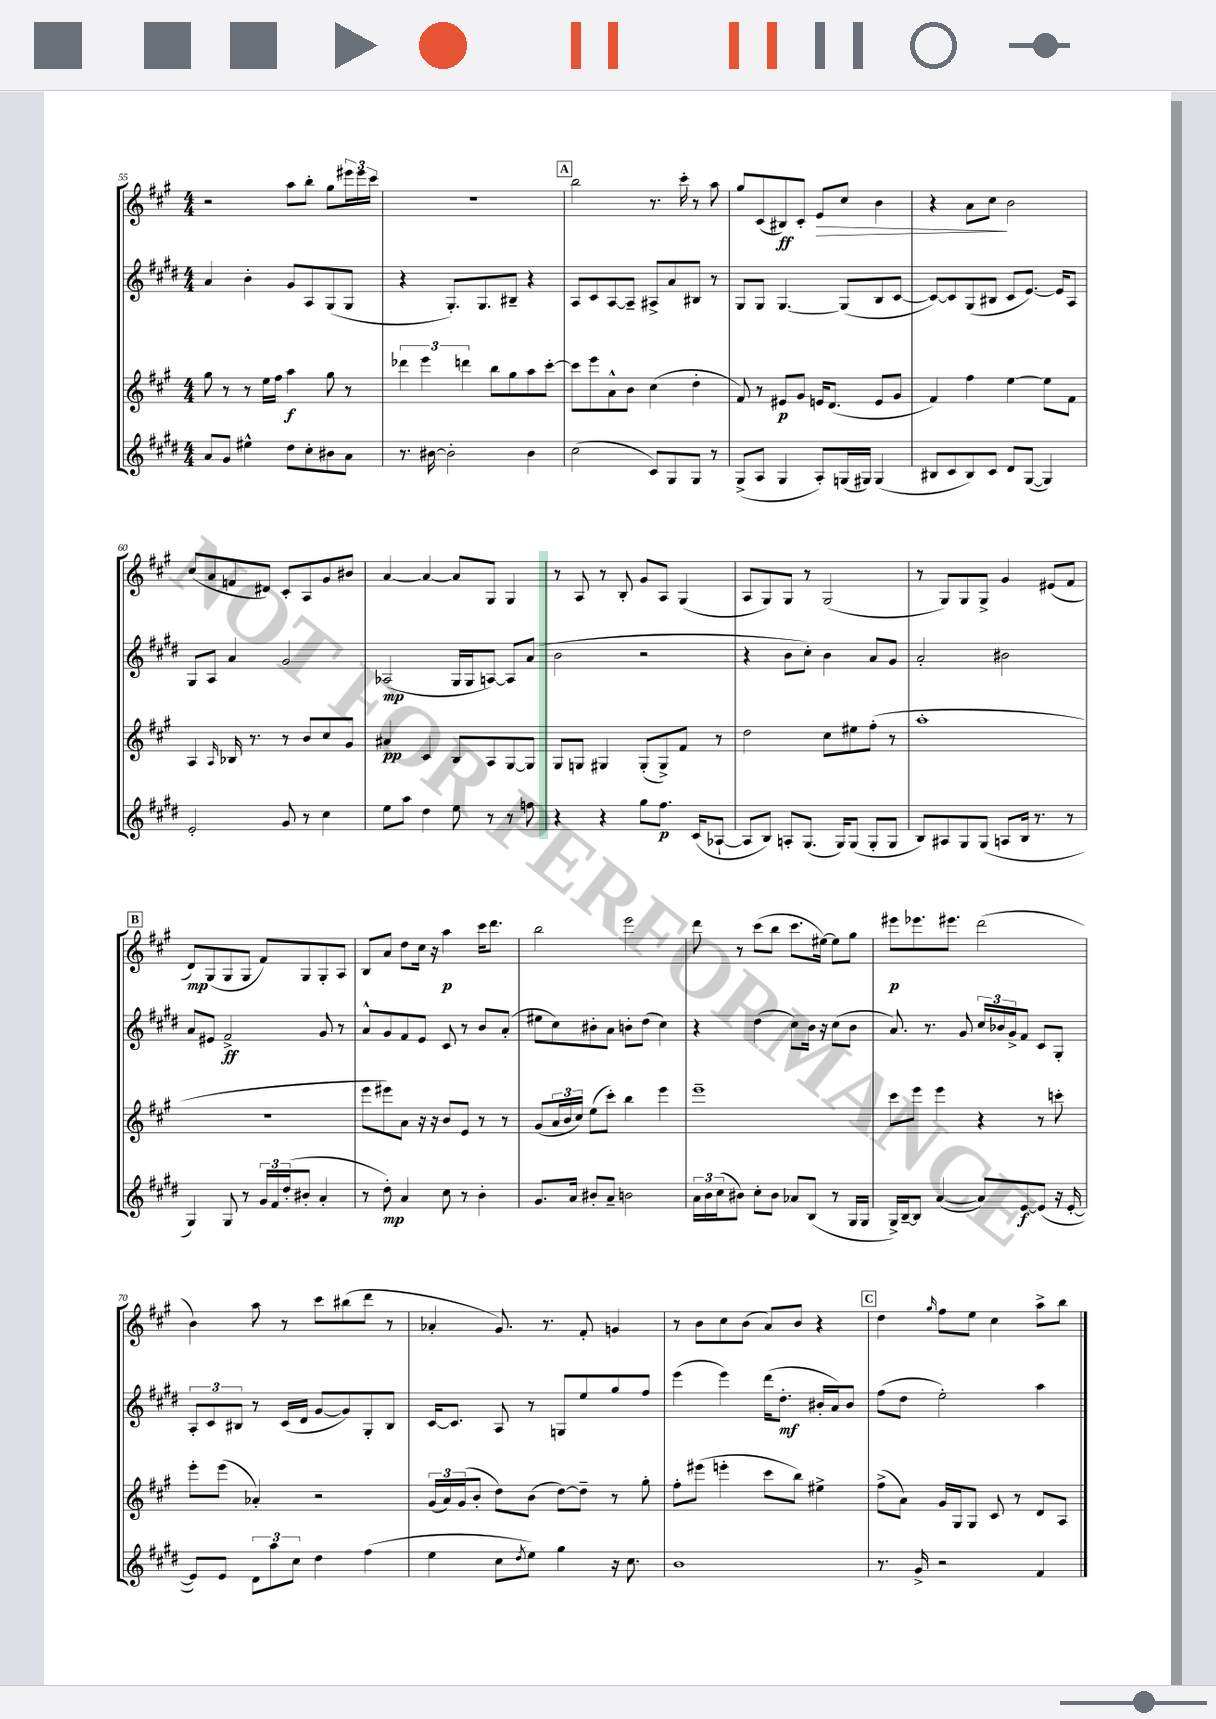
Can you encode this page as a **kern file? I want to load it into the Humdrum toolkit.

**kern	**dynam	**kern	**dynam	**kern	**dynam	**kern	**dynam
*part4	*part4	*part3	*part3	*part2	*part2	*part1	*part1
*staff4	*staff4	*staff3	*staff3	*staff2	*staff2	*staff1	*staff1
*clefG2	*	*clefG2	*	*clefG2	*	*clefG2	*
*k[f#c#g#d#]	*	*k[f#c#g#]	*	*k[f#c#g#d#]	*	*k[f#c#g#]	*
*M4/4	*	*M4/4	*	*M4/4	*	*M4/4	*
=55	=55	=55	=55	=55	=55	=55	=55
8a/L	.	8gg#\	.	4a/	.	2r	.
8g#/J	.	8r	.	.	.	.	.
4ee#X^^\	.	8r	.	4b'\	.	.	.
.	.	16ee\LL	.	.	.	.	.
.	.	16ff#\JJ	.	.	.	.	.
8dd#\L	.	4aa\	f	8g#/L	.	8aa\L	.
8cc#'\	.	.	.	8A/	.	8bb'\J	.
8b#X\	.	8gg#\	.	(8G#/	.	8gg#\L	.
8a\J	.	8r	.	8G#/J	.	24eee#X\L	.
.	.	.	.	.	.	24eee#\	.
.	.	.	.	.	.	24ccc#\JJ	.
=56	=56	=56	=56	=56	=56	=56	=56
8.r	.	6ddd-X\	.	4r	.	1r	.
.	.	6eee\	.	.	.	.	.
[16b#X\	.	.	.	.	.	.	.
2b#'\]	.	.	.	8.G#'/L)	.	.	.
.	.	6dddn\	.	.	.	.	.
.	.	.	.	8.G#/	.	.	.
.	.	8bb\L	.	.	.	.	.
.	.	8gg#\	.	8B#X~/J	.	.	.
4b#\	.	8aa\	.	4r	.	.	.
.	.	[8ccc#'\J	.	.	.	.	.
!!LO:REH:place=s1:t=A
=57	=57	=57	=57	=57	=57	=57	=57
(2cc#\	.	8ccc#\L]	.	8A/L	.	2bb\	.
.	.	8eee\	.	8c#/	.	.	.
.	.	8a^^\	.	[8A/	.	.	.
.	.	8b\J	.	8A~/J]	.	.	.
8c#/L)	.	(4cc#\	.	8A#X^/L	.	8.r	.
8G#/	.	.	.	8a/	.	.	.
.	.	.	.	.	.	16ccc#'\	.
8G#/J	.	4dd'\	.	8B#X/J	.	8r	.
8r	.	.	.	8r	.	8aa\	.
=58	=58	=58	=58	=58	=58	=58	=58
(8G#^/L	.	8f#/)	.	8G#/L	.	8gg#/L	.
8A/J	.	8r	.	8G#/J	.	(8c#/	.
4G#/	.	8e#X/L	p	[4.G#/	.	8B#X/)	ff
.	.	8g#/J	.	.	.	8c#'/J	.
!	!	!	!	!	!	!	!LO:HP:b
8A'/L)	.	16en/KL	.	.	.	8e/L	>
.	.	(8.d/J	.	.	.	.	.
(16Gn/L	.	.	.	(8G#/L]	.	8cc#/J	.
16G#X/JJ)	.	.	.	.	.	.	.
(4G#/	.	8e/L	.	8B/	.	4b\	.
.	.	8g#/J	.	[8c#/J	.	.	.
=59	=59	=59	=59	=59	=59	=59	=59
8B#X/L	.	4f#/)	.	8c#/L_)	.	4r	.
8c#/	.	.	.	8c#/]	.	.	.
8B#/)	.	4ff#\	.	(8G#/	.	8a\L	.
8c#/J	.	.	.	8B#X/J	.	8cc#\J	.
8d#/L	.	[4ee\	.	8c#/L	.	2b\	]
([8G#/J	.	.	.	[8.e/J)	.	.	.
4G#/])	.	8ee\L]	.	.	.	.	.
.	.	.	.	16e/KL]	.	.	.
.	.	8f#\J	.	8A/J	.	.	.
!!LO:LB:g=z
=60	=60	=60	=60	=60	=60	=60	=60
2e'/	.	4A/	.	8G#/L	.	(8cc#/L	.
.	.	.	.	8A/J	.	8a/	.
.	.	16qqA/	.	.	.	.	.
.	.	16B-X/	.	4a/	.	8fn/	.
.	.	8.r	.	.	.	.	.
.	.	.	.	.	.	8d#X/J)	.
8g#/	.	8r	.	2g#/	.	8c#'/L	.
8r	.	8b/L	.	.	.	8A/	.
4cc#\	.	8cc#/	.	.	.	8g#/	.
.	.	8g#/J	.	.	.	8b#X/J	.
=61	=61	=61	=61	=61	=61	=61	=61
8ee\L	.	4a#X/	pp	(2A-X/	mp	[4a/	.
8aa\J	.	.	.	.	.	.	.
4dd#\	.	4c#/	.	.	.	4a/_	.
8ee\	.	8B/L	.	16G#/LL	.	8a/L]	.
.	.	.	.	16G#/J	.	.	.
8r	.	8A/	.	[8An/J)	.	8G#/J	.
8r	.	[8G#/	.	8A/L]	.	4G#/	.
8ffn\	.	8G#/J]	.	(8a/J	.	.	.
=62	=62	=62	=62	=62	=62	=62	=62
4r	.	8G#/L	.	2b\	.	8r	.
.	.	8Gn/J	.	.	.	8A/	.
4r	.	4G#X/	.	.	.	8r	.
.	.	.	.	.	.	8B'/	.
8gg#\L	.	(8G#'/L	.	2r	.	8g#/L	.
8.ff#\J	p	8G#^/)	.	.	.	8A/J	.
.	.	8f#/J	.	.	.	(4G#/	.
(16c#/KL	.	.	.	.	.	.	.
[8A-X`/J	.	8r	.	.	.	.	.
=63	=63	=63	=63	=63	=63	=63	=63
8A-/L]	.	2dd\	.	4r	.	8A/L	.
8B/J)	.	.	.	.	.	8G#/)	.
8An'/L	.	.	.	8b\L	.	8G#/J	.
(8.G#/J	.	.	.	8cc#'\J)	.	8r	.
.	.	8cc#\L	.	4b\	.	(2G#/	.
16G#/KL)	.	.	.	.	.	.	.
(8G#/J	.	8ee#X\	.	.	.	.	.
8G#'/L	.	(8ff#'\J	.	8a/L	.	.	.
8G#/J	.	8r	.	8g#/J	.	.	.
=64	=64	=64	=64	=64	=64	=64	=64
8B/L)	.	1aa'	.	2a'/	.	8r	.
8A#X/	.	.	.	.	.	8G#/L)	.
8G#/	.	.	.	.	.	8G#/	.
(8G#/J	.	.	.	.	.	8G#^/J	.
8An/L	.	.	.	2b#X\	.	4g#/	.
16B/Jk	.	.	.	.	.	.	.
8.r	.	.	.	.	.	.	.
.	.	.	.	.	.	(8e#X/L	.
8r	.	.	.	.	.	8f#/J	.
!!LO:LB:g=z
!!LO:REH:place=s1:t=B
=65	=65	=65	=65	=65	=65	=65	=65
4G#/)	.	1r	.	8a/L	.	8d/L)	mp
.	.	.	.	8e#X/J	.	(8G#/	.
8G#/	.	.	.	2f#^/	ff	8G#/	.
8r	.	.	.	.	.	8G#/J	.
24g#/LL	.	.	.	.	.	8f#/L)	.
24f#/	.	.	.	.	.	.	.
(24dd#'/J	.	.	.	.	.	.	.
8b#X'/J	.	.	.	.	.	8G#/	.
4a'/	.	.	.	8g#/	.	8G#'/	.
.	.	.	.	8r	.	8A/J	.
=66	=66	=66	=66	=66	=66	=66	=66
8r	.	8eee\L	.	8a^^/L	.	8B/L	.
8dd#'\)	mp	8eee#X\)	.	8g#/	.	8a/J	.
4a/	.	8a\J	.	8f#/	.	8dd\L	.
.	.	16r	.	8e/J	.	16cc#\Jk	.
.	.	16r	.	.	.	16r	.
8cc#\	.	8b/L	.	8c#/	.	4aa\	p
8r	.	8e/J	.	8r	.	.	.
4b'\	.	8r	.	8b/L	.	16ccc#\KL	.
.	.	.	.	.	.	8.ddd\J	.
.	.	8r	.	(8a'/J	.	.	.
=67	=67	=67	=67	=67	=67	=67	=67
8.g#/L	.	(8g#/L	.	8ee#X\L	.	2bb\	.
.	.	24a/L	.	8cc#\)	.	.	.
.	.	24b/	.	.	.	.	.
16a/Jk	.	.	.	.	.	.	.
.	.	24cc#/JJ)	.	.	.	.	.
8b#X'/L	.	(8ee\L	.	8b#X'\	.	.	.
8a~/J	.	8ccc#'\J)	.	8a\J	.	.	.
2bn\	.	4bb\	.	8bn'\L	.	2eee\	.
.	.	.	.	(8dd#\J	.	.	.
.	.	4eee\	.	4cc#\)	.	.	.
=68	=68	=68	=68	=68	=68	=68	=68
24a\LL	.	1eee~	.	4r	.	8ddd\	.
24b\	.	.	.	.	.	.	.
(24cc#\J	.	.	.	.	.	.	.
8b#X\J)	.	.	.	.	.	8r	.
8cc#'\L	.	.	.	(4dd#\	.	(8ccc#\L	.
8b#\J	.	.	.	.	.	8bb\J	.
8a-X/L	.	.	.	8cc#\L)	.	8.ccc#\L	.
(8B/J	.	.	.	16b\Jk	.	.	.
.	.	.	.	16r	.	[16ee#X\Jk)	.
8r	.	.	.	(8cc#\L	.	8ee#\L]	.
16G#/LL	.	.	.	8b\J	.	8gg#\J	.
16G#/JJ	.	.	.	.	.	.	.
=69	=69	=69	=69	=69	=69	=69	=69
16G#^/LL)	.	8ccc#\L	.	8.a/)	.	8eee#X\L	p
[16B~/J	.	.	.	.	.	.	.
8B/J]	.	8eee\J	.	.	.	8.eee-X\	.
.	.	.	.	8.r	.	.	.
([4a/	.	4eee\	.	.	.	.	.
.	.	.	.	.	.	8.eee#X\J	.
.	.	.	.	8g#/	.	.	.
8a/L])	.	4r	.	24cc#/LL	.	(2ddd\	.
.	.	.	.	24b-X/	.	.	.
.	.	.	.	24g#^/J	.	.	.
[8e/	f	.	.	8f#/J	.	.	.
(8e/J]	.	8r	.	8c#/L	.	.	.
16r	.	8cccn'\	.	8G#'/J	.	.	.
[16e'/	.	.	.	.	.	.	.
!!LO:LB:g=z
=70	=70	=70	=70	=70	=70	=70	=70
8e/L])	.	8eee'\L	.	12A'/L	.	4b\)	.
.	.	.	.	12c#/	.	.	.
8e/J	.	(8eee\J	.	.	.	.	.
.	.	.	.	12B#X/J	.	.	.
12d#\L	.	4a-X'/)	.	8r	.	8aa\	.
12aa\	.	.	.	.	.	.	.
.	.	.	.	(16c#/LL	.	8r	.
12cc#\J	.	.	.	.	.	.	.
.	.	.	.	16d#/JJ	.	.	.
4dd#\	.	2r	.	[8g#/L	.	8ccc#\L	.
.	.	.	.	8g#/])	.	(8bb#X\	.
(4ff#\	.	.	.	8G#'/	.	8ddd\J	.
.	.	.	.	8B#/J	.	8r	.
=71	=71	=71	=71	=71	=71	=71	=71
4ee\	.	(24g#/LL	.	[16c#/KL	.	4a-X'/	.
.	.	24a/)	.	.	.	.	.
.	.	.	.	8.c#/J]	.	.	.
.	.	(24g#/J	.	.	.	.	.
.	.	8b'/J	.	.	.	.	.
8cc#\L	.	8dd\L)	.	8A/	.	8.g#/)	.
8qdd#/	.	.	.	.	.	.	.
8ee\J)	.	(8b\J	.	8r	.	.	.
.	.	.	.	.	.	8.r	.
4gg#\	.	[8dd\L)	.	8Gn/L	.	.	.
.	.	8dd~\J]	.	8ee/	.	8f#'/	.
16r	.	8r	.	8gg#/	.	4gn/	.
8.cc#\	.	.	.	.	.	.	.
.	.	8gg#'\	.	8ff#/J	.	.	.
=72	=72	=72	=72	=72	=72	=72	=72
1b	.	8ff#'\L	.	(4eee\	.	8r	.
.	.	(8eee#X\J	.	.	.	8b\L	.
.	.	4eeen'\	.	4eee\)	.	8cc#\	.
.	.	.	.	.	.	(8b\J	.
.	.	8ccc#\L	.	(16ddd#\KL	.	8a/L)	.
.	.	.	.	8.dd#'\J	mf	.	.
.	.	8bb\J)	.	.	.	8b/J	.
.	.	4ee#X^\	.	16b#X'/LL	.	4r	.
.	.	.	.	16a/J)	.	.	.
.	.	.	.	8b#/J	.	.	.
!!LO:REH:place=s1:t=C
=73	=73	=73	=73	=73	=73	=73	=73
8.r	.	(8ff#^\L	.	(8ff#\L	.	4dd\	.
.	.	8a\J)	.	8dd#\J	.	.	.
16g#^/	.	.	.	.	.	.	.
.	.	.	.	.	.	16qqgg#/	.
2r	.	16g#/LL	.	2ee'\)	.	8ff#\L	.
.	.	16G#/J	.	.	.	.	.
.	.	8G#/J	.	.	.	8ee\J	.
.	.	8c#/	.	.	.	4cc#\	.
.	.	8r	.	.	.	.	.
4f#/	.	8d/L	.	4aa\	.	8aa^\L	.
.	.	8A/J	.	.	.	8bb\J	.
==	==	==	==	==	==	==	==
*-	*-	*-	*-	*-	*-	*-	*-
